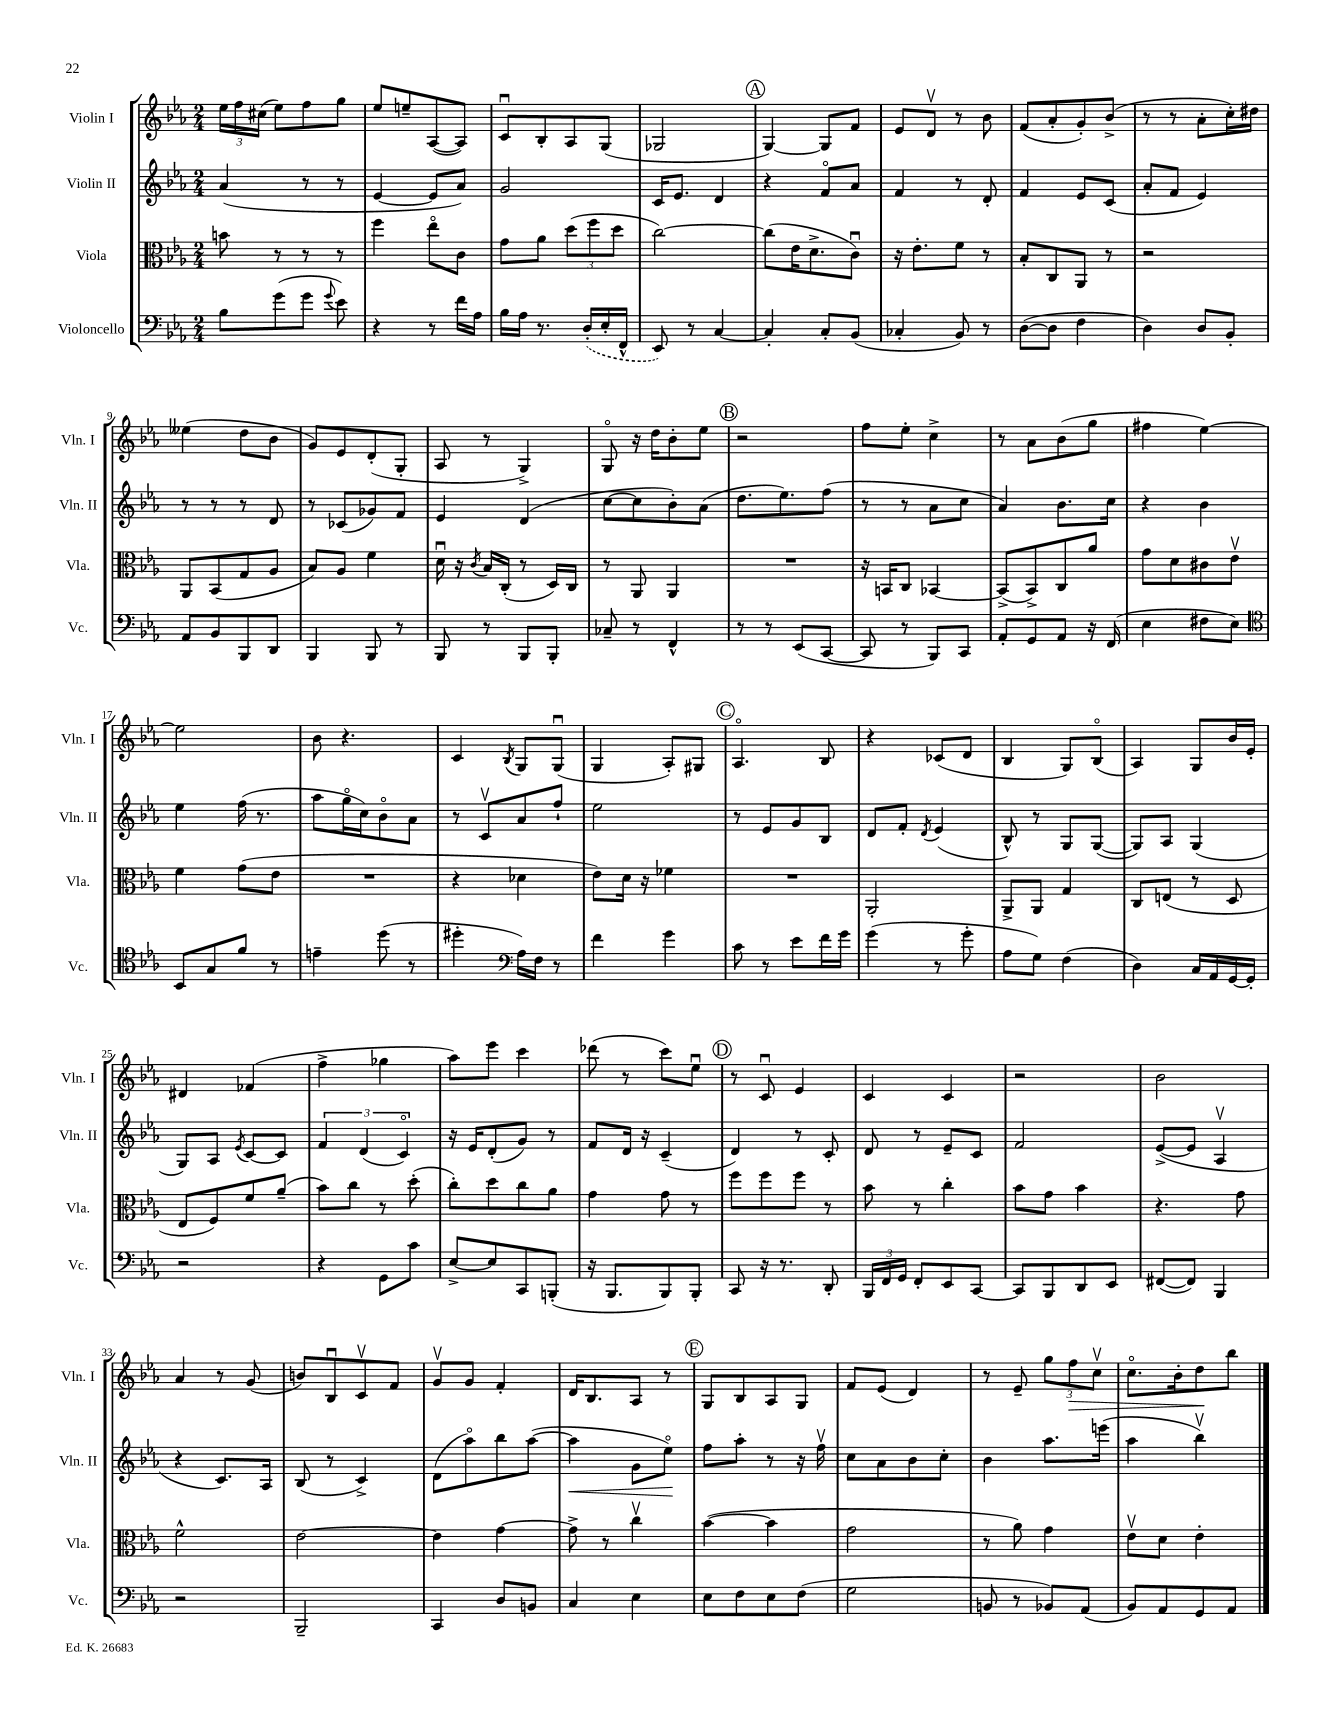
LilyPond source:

<<
\new StaffGroup <<
\new Staff = "s0" \with { instrumentName = "Violin I" shortInstrumentName = "Vln. I" } {
    \clef treble \key ees \major \numericTimeSignature \time 2/4
    \autoBeamOff \tuplet 3/2 { ees''16[ f''16 cis''16]( } ees''8[) f''8 g''8] |
    ees''8[ e''8-- aes8~( aes8]) |
    c'8[\downbow bes8-. aes8 g8]( |
    ges2 |
    \mark \markup { \circle "A" } g4~) g8[ f'8] |
    ees'8[ d'8]\upbow r8 bes'8 |
    f'8[( aes'8-. g'8-.) bes'8]->( |
    r8 r8 aes'8[-. c''16-.) dis''16] |
    eeses''4( d''8[ bes'8] |
    g'8[) ees'8 d'8-.( g8]-. |
    aes8 r8 g4->) |
    g8\flageolet r16 d''16[ bes'8-. ees''8] |
    \mark \markup { \circle "B" } r2 |
    f''8[ ees''8]-. c''4-> |
    r8 aes'8[ bes'8( g''8] |
    fis''4 ees''4~) |
    ees''2 |
    bes'8 r4. |
    c'4 \acciaccatura { bes8 } g8[ g8]\downbow( |
    g4 aes8[-.) gis8] |
    \mark \markup { \circle "C" } aes4.\flageolet bes8 |
    r4 ces'8[( d'8] |
    bes4 g8[) bes8]\flageolet( |
    aes4) g8[ bes'16 ees'16]-. |
    dis'4 fes'4( |
    f''4-> ges''4 |
    aes''8[) ees'''8] c'''4 |
    des'''8( r8 c'''8[) ees''8]\downbow |
    \mark \markup { \circle "D" } r8 c'8\downbow ees'4 |
    c'4 c'4 |
    r2 |
    bes'2 |
    aes'4 r8 g'8( |
    b'8[) bes8\downbow c'8\upbow f'8] |
    g'8[\upbow g'8] f'4-. |
    d'16[ bes8. aes8] r8 |
    \mark \markup { \circle "E" } g8[ bes8 aes8 g8] |
    f'8[ ees'8]( d'4) |
    r8 ees'8-- \tuplet 3/2 { g''8[ f''8\> c''8]\upbow } |
    c''8.[\flageolet bes'16-. d''8\! bes''8] \bar "|." |
}
\new Staff = "s1" \with { instrumentName = "Violin II" shortInstrumentName = "Vln. II" } {
    \clef treble \key ees \major \numericTimeSignature \time 2/4
    \autoBeamOff aes'4( r8 r8 |
    ees'4~ ees'8[ aes'8]) |
    g'2 |
    c'16[ ees'8.] d'4 |
    \mark \markup { \circle "A" } r4 f'8[\flageolet aes'8] |
    f'4 r8 d'8-. |
    f'4 ees'8[ c'8]( |
    aes'8[-. f'8] ees'4) |
    r8 r8 r8 d'8 |
    r8 ces'8[( ges'8) f'8] |
    ees'4 d'4( |
    c''8[~ c''8 bes'8-.) aes'8]( |
    \mark \markup { \circle "B" } d''8.[ ees''8.) f''8]( |
    r8 r8 aes'8[ c''8] |
    aes'4) bes'8.[ c''16] |
    r4 bes'4 |
    ees''4 f''16( r8. |
    aes''8[ g''16\flageolet c''16) bes'8\flageolet aes'8] |
    r8 c'8[\upbow aes'8 f''8]-! |
    ees''2 |
    \mark \markup { \circle "C" } r8 ees'8[ g'8 bes8] |
    d'8[ f'8]-. \acciaccatura { d'8 } ees'4( |
    bes8-^) r8 g8[ g8]~( |
    g8[) aes8] g4( |
    g8[) aes8] \acciaccatura { ees'8 } c'8[~ c'8] |
    \tuplet 3/2 { f'4 d'4( c'4\flageolet) } |
    r16 ees'16[ d'8-.( g'8]) r8 |
    f'8[ d'16] r16 c'4--( |
    \mark \markup { \circle "D" } d'4) r8 c'8-. |
    d'8 r8 ees'8[-- c'8] |
    f'2 |
    ees'8[~->( ees'8] aes4\upbow |
    r4 c'8.[) aes16] |
    bes8( r8 c'4->) |
    d'8[( aes''8\flageolet) bes''8 aes''8]~( |
    aes''4\< g'8[ ees''8]\flageolet\!) |
    \mark \markup { \circle "E" } f''8[ aes''8]-. r8 r16 f''16\upbow |
    c''8[ aes'8 bes'8 c''8]-. |
    bes'4 aes''8.[ e'''16]( |
    aes''4 bes''4\upbow) \bar "|." |
}
\new Staff = "s2" \with { instrumentName = "Viola" shortInstrumentName = "Vla." } {
    \clef alto \key ees \major \numericTimeSignature \time 2/4
    \autoBeamOff b'8 r8 r8 r8 |
    f''4 ees''8[\flageolet c'8] |
    g'8[ aes'8] \tuplet 3/2 { d''8[( f''8 d''8] } |
    c''2~) |
    \mark \markup { \circle "A" } c''8[( ees'16 d'8.-> c'8]\downbow) |
    r16 ees'8.[-. f'8] r8 |
    bes8[-. c8 aes,8] r8 |
    r2 |
    aes,8[ bes,8( g8 aes8] |
    bes8[) aes8] f'4 |
    d'16\downbow r16 \acciaccatura { c'8 } bes16[ c16]-.( r8 d16[) c16] |
    r8 aes,8 aes,4 |
    \mark \markup { \circle "B" } R2 |
    r16 b,16[ c8] bes,4~ |
    bes,8[->( bes,8->) c8 aes'8] |
    g'8[ d'8 cis'8 ees'8]\upbow |
    f'4 g'8[( ees'8] |
    R2 |
    r4 des'4 |
    ees'8[) d'16] r16 fes'4 |
    \mark \markup { \circle "C" } R2 |
    aes,2-. |
    aes,8[-> aes,8] g4 |
    c8[ e8]( r8 d8 |
    ees8[ f8) f'8 aes'8]--( |
    bes'8[) c''8] r8 d''8-.( |
    c''8[-.) d''8 c''8 aes'8] |
    g'4 g'8 r8 |
    \mark \markup { \circle "D" } f''8[ f''8 f''8] r8 |
    bes'8 r8 c''4-. |
    bes'8[ g'8] bes'4 |
    r4. g'8 |
    f'2-^ |
    ees'2~ |
    ees'4 g'4~ |
    g'8-> r8 c''4\upbow |
    \mark \markup { \circle "E" } bes'4~( bes'4 |
    g'2 |
    r8 aes'8) g'4 |
    ees'8[\upbow d'8] ees'4-. \bar "|." |
}
\new Staff = "s3" \with { instrumentName = "Violoncello" shortInstrumentName = "Vc." } {
    \clef bass \key ees \major \numericTimeSignature \time 2/4
    \autoBeamOff bes8[ g'8( g'8] \appoggiatura { g'8 } ees'8) |
    r4 r8 f'16[ aes16] |
    bes16[ aes16] r8. \once \slurDashed d16[-.( ees16-. f,16]-^ |
    ees,8) r8 c4~ |
    \mark \markup { \circle "A" } c4-. c8[-. bes,8]( |
    ces4-. bes,8) r8 |
    d8[~( d8] f4 |
    d4) d8[ bes,8]-. |
    aes,8[ bes,8 bes,,8 d,8] |
    bes,,4 bes,,8 r8 |
    bes,,8 r8 bes,,8[ bes,,8]-. |
    ces8-- r8 f,4-^ |
    \mark \markup { \circle "B" } r8 r8 ees,8[( c,8]~ |
    c,8 r8 bes,,8[) c,8] |
    aes,8[-. g,8 aes,8] r16 f,16( |
    ees4 fis8[ ees8]) |
    \clef tenor bes,8[ g8 f'8] r8 |
    e'4-- d''8( r8 |
    dis''4-. \clef bass aes16[) f16] r8 |
    f'4 g'4 |
    \mark \markup { \circle "C" } c'8 r8 ees'8[ f'16 g'16] |
    g'4( r8 g'8-. |
    aes8[ g8]) f4( |
    d4) c16[ aes,16 g,16~ g,16]-. |
    r2 |
    r4 g,8[ c'8] |
    ees8[~-> ees8 c,8 b,,8]-.( |
    r16 bes,,8.[ bes,,8) bes,,8]-. |
    \mark \markup { \circle "D" } c,8 r16 r8. d,8-. |
    \tuplet 3/2 { bes,,16[ f,16 g,16] } f,8[-. ees,8 c,8]~ |
    c,8[ bes,,8 d,8 ees,8] |
    fis,8[~( fis,8]) bes,,4 |
    r2 |
    bes,,2-- |
    c,4 d8[ b,8] |
    c4 ees4 |
    \mark \markup { \circle "E" } ees8[ f8 ees8 f8]( |
    g2 |
    b,8 r8 bes,8[) aes,8]( |
    bes,8[) aes,8 g,8 aes,8] \bar "|." |
}
>>
>>
